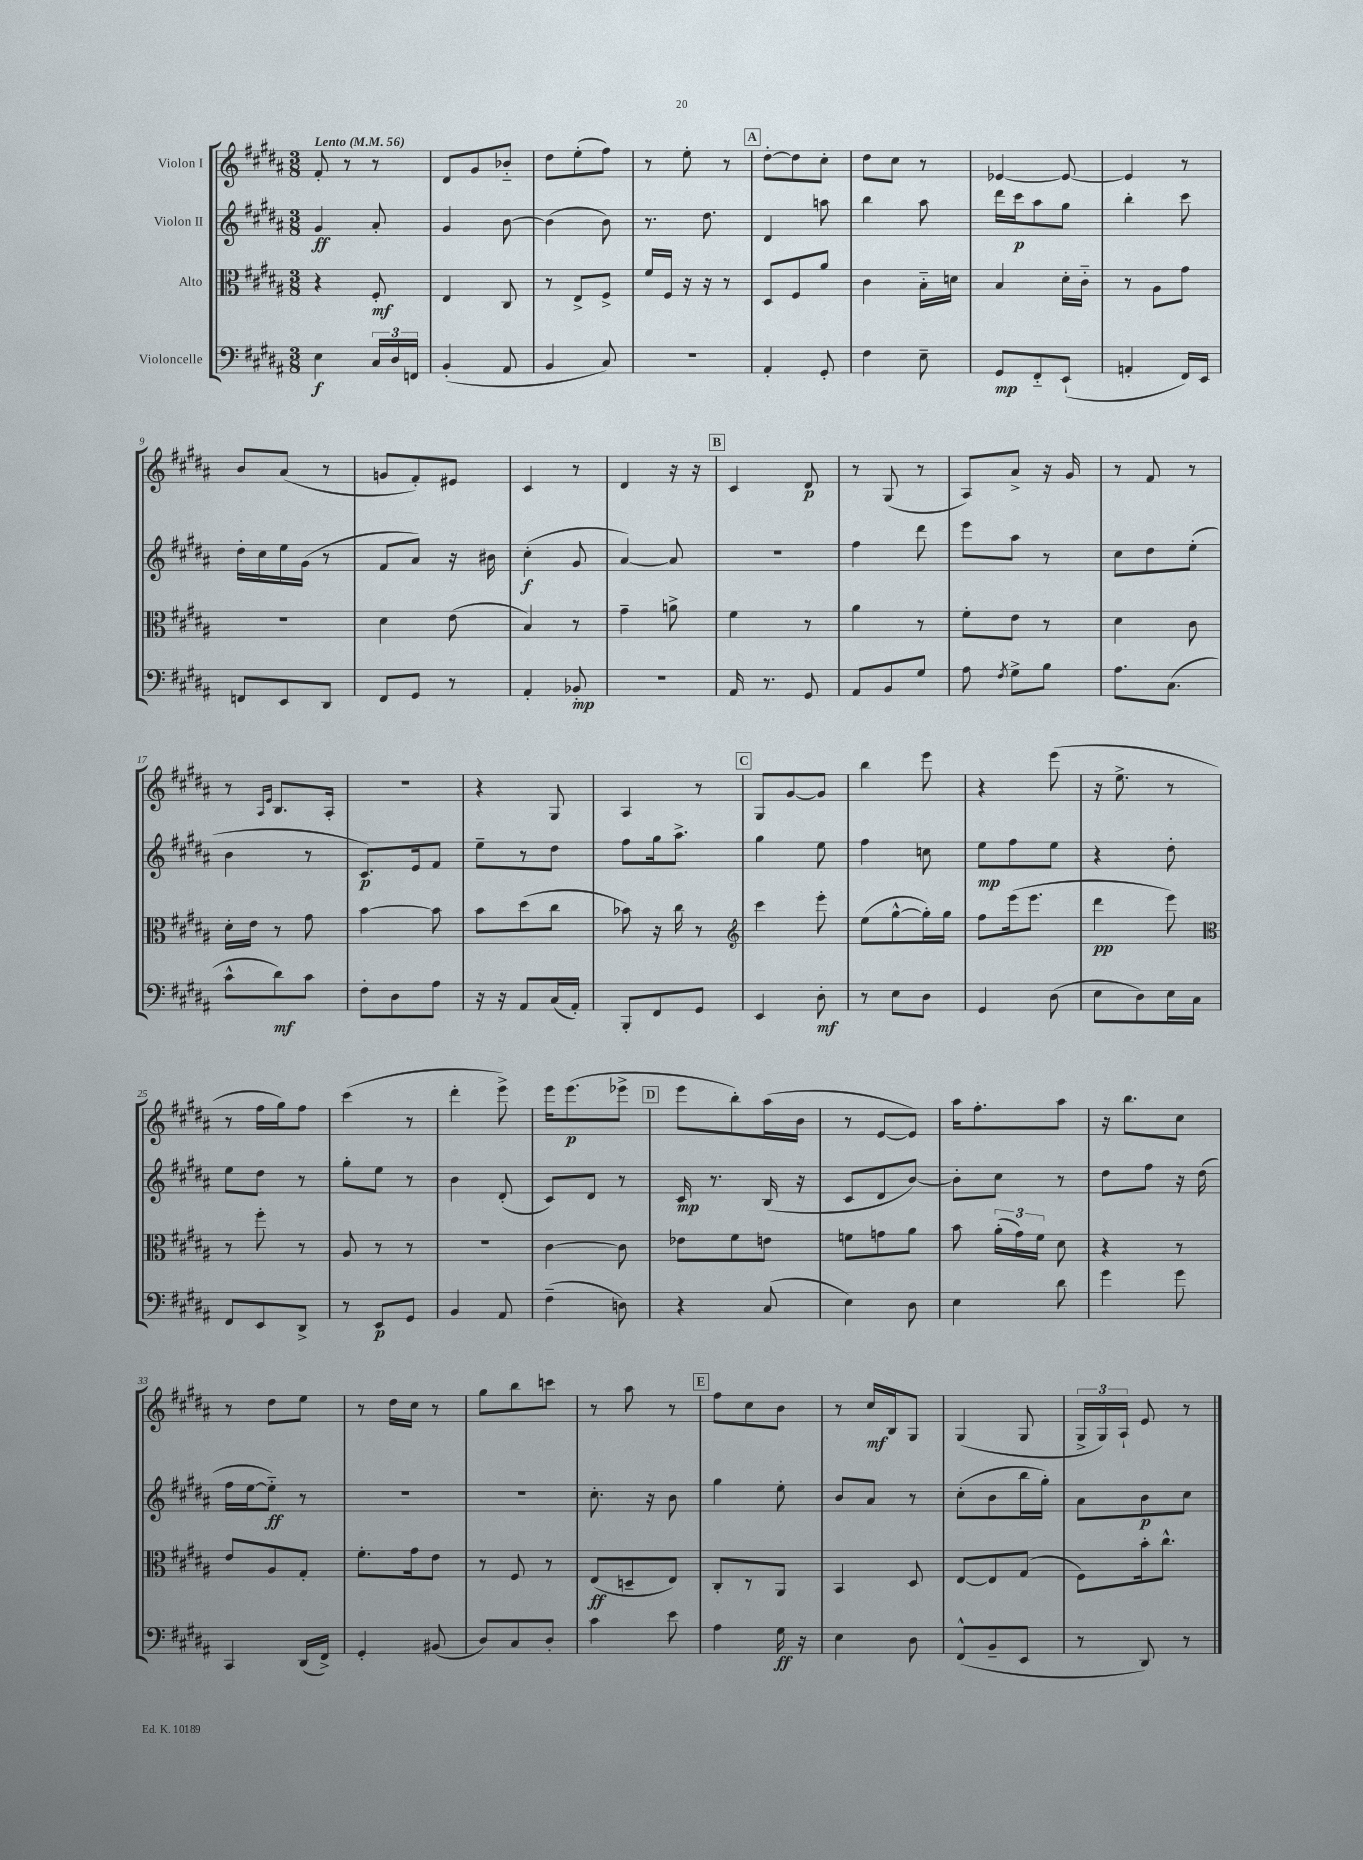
<<
\new StaffGroup <<
\new Staff = "s0" \with { instrumentName = "Violon I" } {
    \clef treble \key b \major \numericTimeSignature \time 3/8 \tempo "Lento" 4 = 56
    \autoBeamOff fis'8-. r8 r8 |
    dis'8[ gis'8 bes'8]-_ |
    dis''8[ e''8-.( fis''8]) |
    r8 e''8-. r8 |
    \mark \markup { \box "A" } dis''8[~-. dis''8 cis''8]-. |
    dis''8[ cis''8] r8 |
    ees'4~ ees'8~ |
    ees'4 r8 |
    b'8[ ais'8]( r8 |
    g'8[ fis'8-.) eis'8] |
    cis'4 r8 |
    dis'4 r16 r16 |
    \mark \markup { \box "B" } cis'4 dis'8\p |
    r8 gis8( r8 |
    ais8[) ais'8]-> r16 gis'16 |
    r8 fis'8 r8 |
    r8 \grace { ais16[ e'16] } b8.[ ais16]-. |
    R4. |
    r4 gis8 |
    ais4 r8 |
    \mark \markup { \box "C" } gis8[ gis'8~ gis'8] |
    b''4 e'''8 |
    r4 e'''8( |
    r16 e''8.-> r8 |
    r8 fis''16[ gis''16) fis''8] |
    cis'''4( r8 |
    dis'''4-. e'''8->) |
    e'''16[ e'''8.\p( ees'''8]-> |
    \mark \markup { \box "D" } e'''8[ b''8-.) ais''16( b'16] |
    r8 e'8[~ e'8]) |
    ais''16[ fis''8.-. ais''8] |
    r16 b''8.[ cis''8] |
    r8 dis''8[ e''8] |
    r8 dis''16[ cis''16] r8 |
    gis''8[ b''8 c'''8] |
    r8 ais''8 r8 |
    \mark \markup { \box "E" } fis''8[ cis''8 b'8] |
    r8 cis''16[\mf b16 gis8] |
    gis4( gis8 |
    \tuplet 3/2 { gis16[-> gis16) ais16]-! } e'8 r8 \bar "|." |
}
\new Staff = "s1" \with { instrumentName = "Violon II" } {
    \clef treble \key b \major \numericTimeSignature \time 3/8
    \autoBeamOff gis'4\ff ais'8-. |
    gis'4 b'8~ |
    b'4( b'8) |
    r8. dis''8. |
    \mark \markup { \box "A" } dis'4 a''8 |
    b''4 ais''8 |
    dis'''16[ cis'''16\p ais''8 gis''8] |
    b''4-. cis'''8 |
    dis''16[-. cis''16 e''16 gis'16]( r8 |
    fis'8[ ais'8]) r16 bis'16 |
    cis''4-.\f( gis'8 |
    ais'4~) ais'8 |
    \mark \markup { \box "B" } R4. |
    fis''4 dis'''8 |
    e'''8[ ais''8] r8 |
    cis''8[ dis''8 e''8]-.( |
    b'4 r8 |
    cis'8.[\p) e'16 fis'8] |
    e''8[-- r8 dis''8] |
    fis''8[ gis''16 ais''8.]-> |
    \mark \markup { \box "C" } gis''4 e''8 |
    fis''4 c''8 |
    e''8[\mp fis''8 e''8] |
    r4 dis''8-. |
    e''8[ dis''8] r8 |
    gis''8[-. e''8] r8 |
    b'4 dis'8-.( |
    cis'8[) dis'8] r8 |
    \mark \markup { \box "D" } cis'16\mp r8. b16( r16 |
    cis'8[ dis'8 b'8]~) |
    b'8[-. cis''8] r8 |
    dis''8[ fis''8] r16 dis''16( |
    fis''16[ e''16~ e''8]-_\ff) r8 |
    R4. |
    R4. |
    cis''8.-. r16 b'8 |
    \mark \markup { \box "E" } gis''4 e''8-. |
    b'8[ ais'8] r8 |
    cis''8[-.( b'8 b''16 gis''16]-.) |
    ais'8[ b'8\p cis''8] \bar "|." |
}
\new Staff = "s2" \with { instrumentName = "Alto" } {
    \clef alto \key b \major \numericTimeSignature \time 3/8
    \autoBeamOff r4 fis8-.\mf |
    e4 cis8 |
    r8 e8[-> fis8]-> |
    fis'16[ fis16] r16 r16 r8 |
    \mark \markup { \box "A" } dis8[ fis8 ais'8] |
    cis'4 b16[-_ d'16] |
    b4 dis'16[-. cis'16]-_ |
    r8 ais8[ gis'8] |
    R4. |
    dis'4 e'8( |
    b4) r8 |
    gis'4-- a'8-> |
    \mark \markup { \box "B" } fis'4 r8 |
    ais'4 r8 |
    fis'8[-. e'8] r8 |
    dis'4 cis'8 |
    dis'16[-. e'16] r8 gis'8 |
    b'4~ b'8 |
    b'8[ dis''8( cis''8] |
    bes'8) r16 cis''16 r8 |
    \mark \markup { \box "C" } \clef treble cis'''4 e'''8-. |
    e''8[( gis''8~-^ gis''16-.) gis''16] |
    fis''8[ e'''16( e'''8.] |
    dis'''4\pp e'''8) |
    \clef alto r8 fis''8-. r8 |
    ais8 r8 r8 |
    R4. |
    cis'4~ cis'8 |
    \mark \markup { \box "D" } ees'8[ fis'8 e'8] |
    f'8[ g'8 ais'8] |
    b'8 \tuplet 3/2 { ais'16[-.( gis'16) fis'16] } dis'8 |
    r4 r8 |
    e'8[ ais8 gis8]-. |
    fis'8.[-. gis'16 e'8] |
    r8 fis8 r8 |
    e8[\ff( d8-- e8]) |
    \mark \markup { \box "E" } cis8[-. r8 ais,8] |
    b,4 dis8 |
    e8[~ e8 gis8]( |
    fis8[) b'16-. cis''8.]-^ \bar "|." |
}
\new Staff = "s3" \with { instrumentName = "Violoncelle" } {
    \clef bass \key b \major \numericTimeSignature \time 3/8
    \autoBeamOff e4\f \tuplet 3/2 { cis16[ dis16 f,16] } |
    b,4-.( ais,8 |
    b,4 cis8) |
    R4. |
    \mark \markup { \box "A" } ais,4-. gis,8-. |
    fis4 e8-- |
    gis,8[\mp fis,8-_ e,8]-!( |
    a,4-. fis,16[) e,16] |
    f,8[ e,8 dis,8] |
    fis,8[ gis,8] r8 |
    ais,4-. bes,8-.\mp |
    R4. |
    \mark \markup { \box "B" } ais,16 r8. gis,8 |
    ais,8[ b,8 gis8] |
    ais8 \acciaccatura { fis8 } gis8[-> b8] |
    ais8.[ cis8.]( |
    cis'8[-^ dis'8\mf) cis'8] |
    fis8[-. dis8 ais8] |
    r16 r16 ais,8[ cis16( ais,16]-.) |
    b,,8[-. fis,8 gis,8] |
    \mark \markup { \box "C" } e,4 dis8-.\mf |
    r8 e8[ dis8] |
    gis,4 dis8( |
    e8[ dis8) e16 cis16] |
    fis,8[ e,8 dis,8]-> |
    r8 e,8[\p gis,8] |
    b,4 ais,8 |
    fis4--( d8) |
    \mark \markup { \box "D" } r4 cis8( |
    e4) dis8 |
    e4 dis'8 |
    gis'4 gis'8 |
    cis,4 dis,16[( fis,16]->) |
    gis,4-. bis,8( |
    dis8[) cis8 dis8]-. |
    cis'4 e'8 |
    \mark \markup { \box "E" } ais4 gis16\ff r16 |
    e4 dis8 |
    fis,8[-^( b,8-- e,8] |
    r8 dis,8) r8 \bar "|." |
}
>>
>>
